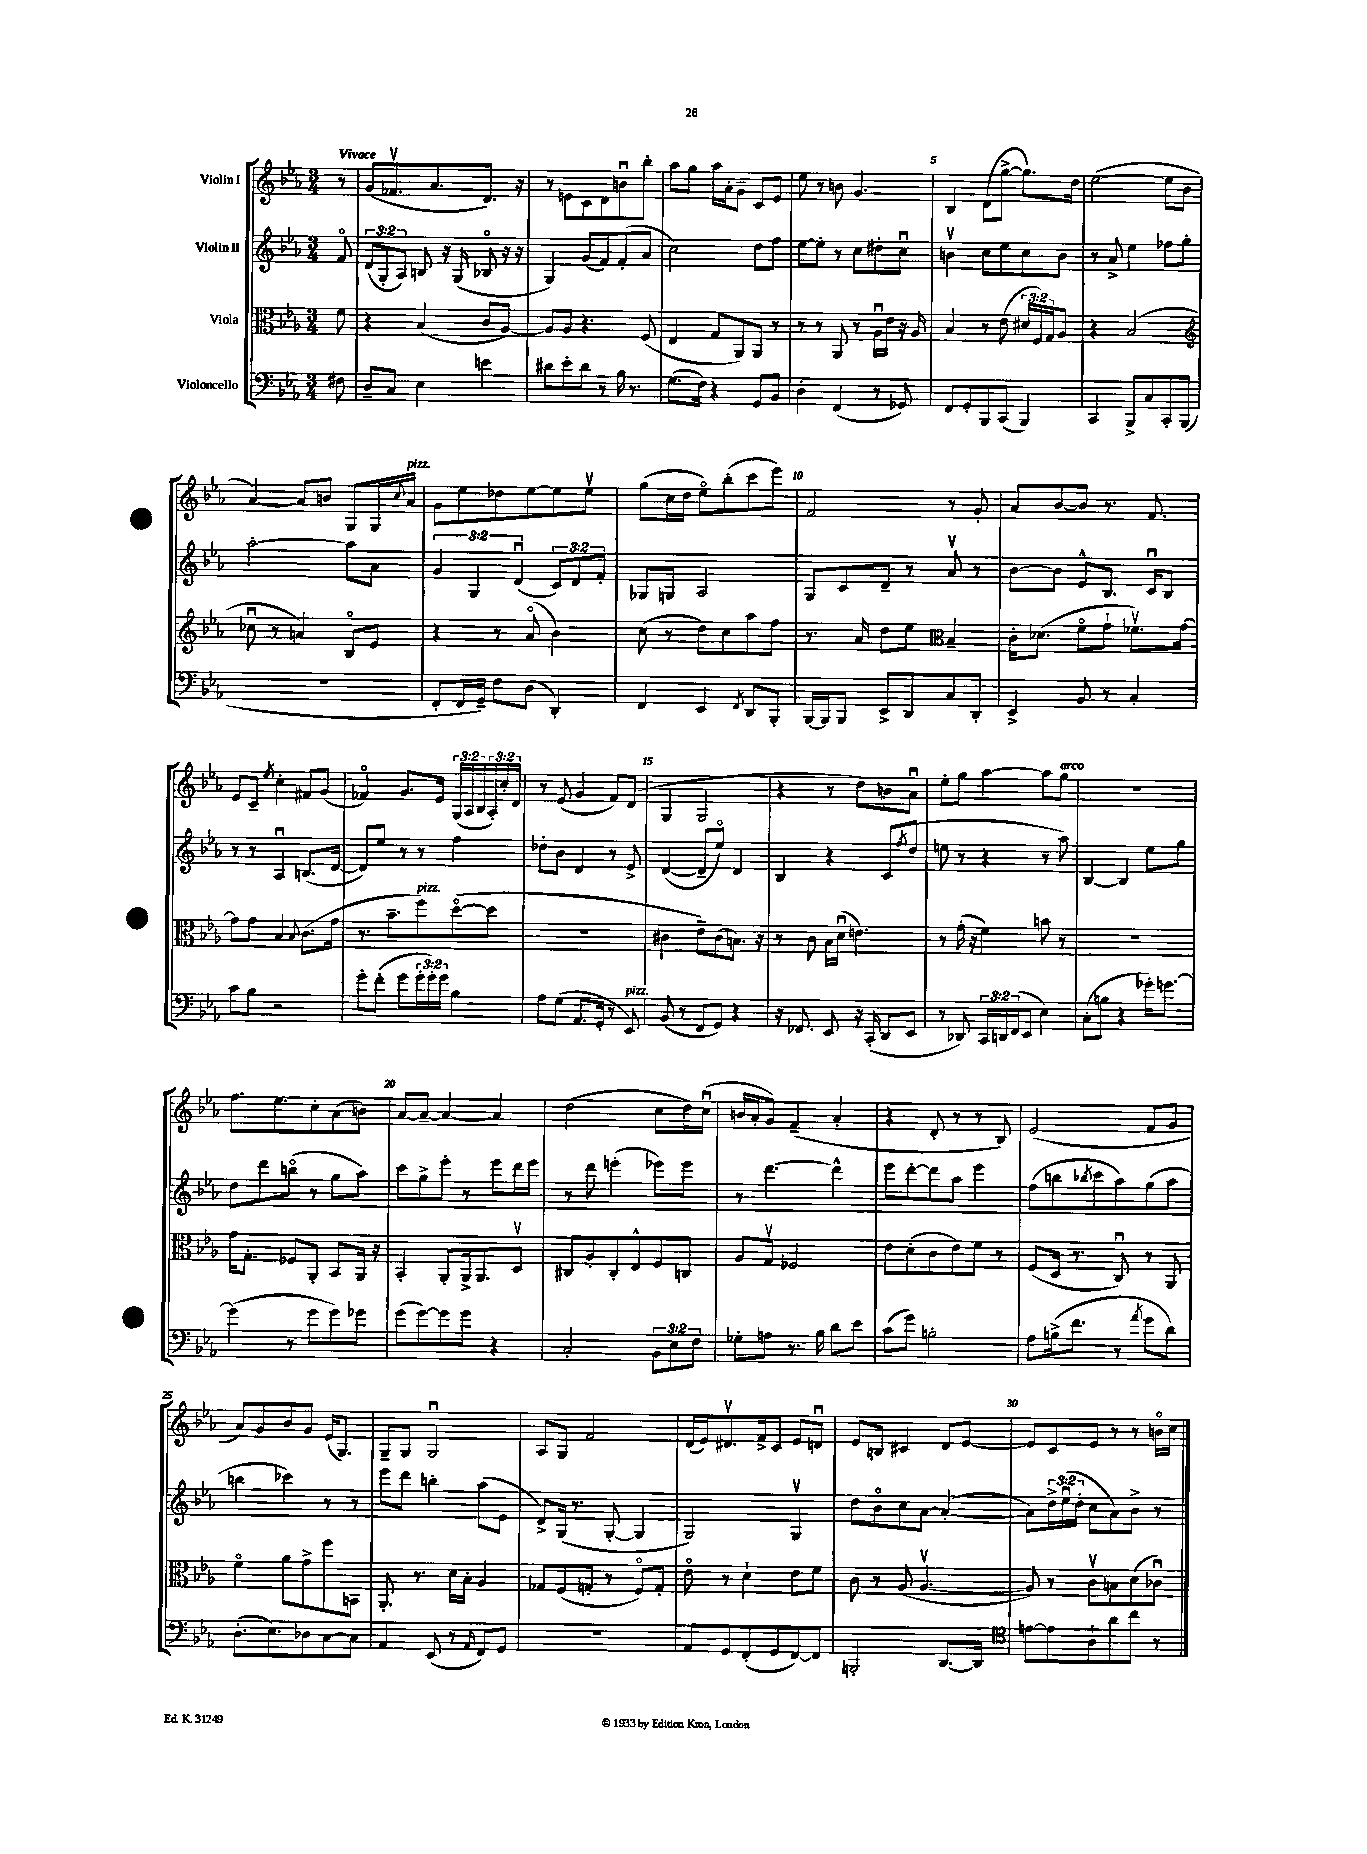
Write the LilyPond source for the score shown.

<<
\new StaffGroup <<
\new Staff = "s0" \with { instrumentName = "Violin I" } {
    \clef treble \key ees \major \numericTimeSignature \time 3/4 \override Staff.TupletNumber.text = #tuplet-number::calc-fraction-text \partial 8 \tempo "Vivace"
    r8 |
    g'8( fes'8.\upbow aes'8. d'8.) r16 |
    r8 e'8 c'8 d'8 b'8\downbow bes''8-. |
    aes''8 g''8 aes''16 aes'16-. g'8-- c'8 ees'8 |
    ees''8 r8 b'8 g'4. |
    bes4 d'8( g''8~-> g''8.) d''16 |
    ees''2~( ees''8 bes'8 |
    aes'4~) aes'8 b'8 g8 g16 \appoggiatura { c''8 } aes'16^\markup { \italic "pizz." } |
    g'8 ees''8 des''8 ees''8~ ees''8 ees''8\upbow |
    g''8( c''16 d''16 ees''8\flageolet) bes''8-.( c'''8 ees'''8) |
    f'2 r8 g'8-. |
    aes'8 bes'8~ bes'8 r8. f'8. |
    ees'8 c'8-- \acciaccatura { ees''8 } c''4-. fis'8 g'8( |
    fes'4\flageolet) g'8. ees'16 \tuplet 3/2 { g16( aes16 bes16 } \tuplet 3/2 { aes16-.) c''16-. d'16 } |
    r8 ees'8( g'4 f'8) d'8( |
    g4 g2 |
    r4 r8 d''8) b'8 aes'8\downbow |
    ees''8-. g''8 aes''4~ aes''8 g''8^\markup { \italic "arco" } |
    R2. |
    f''8. ees''8. c''8-. aes'8( b'8) |
    aes'8~ aes'8~-- aes'4~ aes'4 |
    d''2( c''8 d''16) c''16\downbow( |
    b'16 aes'16-. g'8) f'4--( aes'4-. |
    r4 d'8-. r8 r8 bes8) |
    ees'2( f'8 g'8 |
    aes'8) g'8 bes'8 g'8 ees'16( g8.) |
    g8-- g8 g2\downbow |
    aes8 g8 f'2 |
    d'16( ees'16) dis'8.\upbow f'16-> c'8 ees'8 d'8\downbow |
    ees'8 b8 cis'4 d'8 ees'8~ |
    ees'8 c'8 ees'8 r8 r8 b'16\flageolet c''16 \bar "|." |
}
\new Staff = "s1" \with { instrumentName = "Violin II" } {
    \clef treble \key ees \major \numericTimeSignature \time 3/4 \override Staff.TupletNumber.text = #tuplet-number::calc-fraction-text \partial 8
    f'8\flageolet |
    \tuplet 3/2 { d'8( g8-. aes8) } b8 r16 g16( bes8\flageolet r16 r16 |
    g4) g'8( f'8) f'8-.( aes'8 |
    c''2) d''8 f''8 |
    ees''8~ ees''8-. r8 c''8 dis''8-. c''8\downbow |
    b'4\upbow c''8 ees''8 c''8 b'8 |
    r8 aes'8-> ees''4 fes''8 g''8-. |
    aes''2~-. aes''8 aes'8 |
    \tuplet 3/2 { g'4 g4 d'4\downbow( } \tuplet 3/2 { c'8) d'8 f'8-. } |
    ges8 g8 aes2 |
    g8 c'8 d'8-- r8 aes'8\upbow r8 |
    bes'8~ bes'8 ees'8-^ bes8. c'16\downbow bes8 |
    r8 r8 aes4\downbow b8.( d'16~ |
    d'8) ees''8 r8 r8 f''4 |
    des''8-. bes'8 d'4 r8 ees'8-> |
    d'4~( d'8-- ees''8\flageolet) d'4 |
    bes4 r4 c'8( \acciaccatura { f''8 } d''8 |
    e''8 r8 r4 r8 aes''8) |
    bes4~ bes4 ees''8 g''8 |
    d''8 d'''8 b''8\flageolet( r8 g''8 aes''8) |
    c'''8 g''8-> ees'''8-. r8 ees'''8 d'''16 ees'''16 |
    r8 d'''8 e'''4-.( ees'''8) ees'''8 |
    r8 d'''4.~ d'''4-^ |
    ees'''8 d'''8~-. d'''8 aes''8 ees'''4 |
    f''8( b''8 \acciaccatura { bes''8 } c'''8 aes''8) g''8( aes''8 |
    b''4 ces'''4) r8 r8 |
    ees'''8 d'''8 b''4-. aes''8( ees'8 |
    d'8->) g16( r8. g8~-. g4 |
    g2) g4\upbow |
    d''8 bes'8\flageolet c''8 aes'8~ aes'4~-.( |
    aes'8) \tuplet 3/2 { d''16-> ees''16\downbow( d''16-. } c''8 aes'8) bes'8-> r8 \bar "|." |
}
\new Staff = "s2" \with { instrumentName = "Viola" } {
    \clef alto \key ees \major \numericTimeSignature \time 3/4 \override Staff.TupletNumber.text = #tuplet-number::calc-fraction-text \partial 8
    f'8 |
    r4 bes4( c'8 aes8~) |
    aes8 aes8 r4. f8( |
    ees4 g8 aes,8) aes,8 r8 |
    r8 r8 aes,8 r8 aes16\downbow ees'16 r16 aes16 |
    bes4 r8 ees'8( \tuplet 3/2 { dis'16 f16) g16 } aes8 |
    r4 bes2( |
    \clef treble ces''8\downbow r8 a'4) bes8\flageolet ees'8 |
    r4 r8 aes'8\flageolet( bes'4) |
    c''8( r8 d''8) c''8 aes''8 f''8 |
    r8. aes'16 d''8 ees''8 \clef alto bes4-- |
    c'16-. des'8.( f'8\flageolet g'8-! fes'8.\upbow) g'16~ |
    g'8 g'8 bes4 \appoggiatura { bes8 } c'8.( g'16 |
    r8. bes'8.-- f''8^\markup { \italic "pizz." }) d''8~\flageolet( d''8 |
    R2. |
    cis'4 ees'8--) cis'8( b8.) r16 |
    r8 c'8 bes16 d'16\downbow( e'4.) |
    r8 g'16-.( r16 f'4) b'8 r8 |
    R2. |
    g'16 g8.-. fes8 aes,8-. bes,8 aes,16 r16 |
    bes,4-. aes,8-. aes,16-> aes,8. d8\upbow |
    cis8 aes8-. cis8-. ees8-^ f8 c8 |
    aes8 g8\upbow fes2 |
    ees'8 d'8-.( c'8 ees'8) f'8 r8 |
    f8( d16 r8. c8\downbow) r8 aes,8 |
    f'4\flageolet aes'8 g'8-> f''8 b,8 |
    aes,8.-. r8. d'16 bes16-. aes4 |
    ges8 f8( g8-. r8 f8\flageolet) g8-. |
    ees'8\flageolet r8 d'4-! ees'8 f'8 |
    c'8 r8 aes8( aes4.~\upbow |
    aes8) r8 c'8\upbow b8 d'8( ces'8\downbow) \bar "|." |
}
\new Staff = "s3" \with { instrumentName = "Violoncello" } {
    \clef bass \key ees \major \numericTimeSignature \time 3/4 \override Staff.TupletNumber.text = #tuplet-number::calc-fraction-text \partial 8
    fis8 |
    d8-- c8 ees4 e'4 |
    dis'8 ees'8-. dis'8 r8 bes16 r8. |
    g8.( f16) r4 g,8 bes,8 |
    d4-. f,4( r8 ges,8) |
    f,8 g,8-. bes,,8 c,8( bes,,4) |
    c,4 bes,,8-> c8 c,8-. bes,,8( |
    R2. |
    f,8-. f,16 g,16--) f8 d8( d,4-.) |
    f,4 ees,4 \acciaccatura { f,8 } d,8 bes,,8-. |
    bes,,16~ bes,,16 bes,,8 ees,8-> d,8 c8 d,8-. |
    ees,4-> bes,8 r8 c4-. |
    c'8 bes8 r2 |
    g'8-. f'8-.( g'8 \tuplet 3/2 { g'16-. g'16-.) g'16 } bes4 |
    aes8 g8( aes,8. g,16-. r8 ees,8^\markup { \italic "pizz." }) |
    bes,8( r8 f,8 g,8) r4 |
    r16 fes,8. ees,8 r16 c,16-.( d,8 ees,8 |
    r8 des,8) \tuplet 3/2 { c,16 d,16 f,16( } ees,8 ees4) |
    c8-.( b8 r4 ges'16-.) g'8.~ |
    g'4( r8 g'8 g'8) ges'8 |
    g'8( g'8~) g'8 g'8 r4 |
    c2-. \tuplet 3/2 { bes,8 ees8 f8 } |
    ges8-. a8 r8. bes16 d'8 ees'8 |
    c'8( g'8) b2-. |
    aes8 b16->( f'8. r8 \acciaccatura { aes'8 } g'8 d'8) |
    d8.-.( ees8.) des8 c8~ c8 |
    aes,4 ees,8( r8 \grace { aes,16 } f,8) g,8 |
    R2. |
    aes,8 g,8 f,8-.( g,8 f,8~) f,8 |
    b,,2-. d,8.~ d,16 |
    \clef tenor e'8~ e'8 aes8-! aes'8 c''8 r8 \bar "|." |
}
>>
>>
\layout { \context { \Score \override BarNumber.break-visibility = ##(#f #t #t) barNumberVisibility = #(every-nth-bar-number-visible 5) } }
